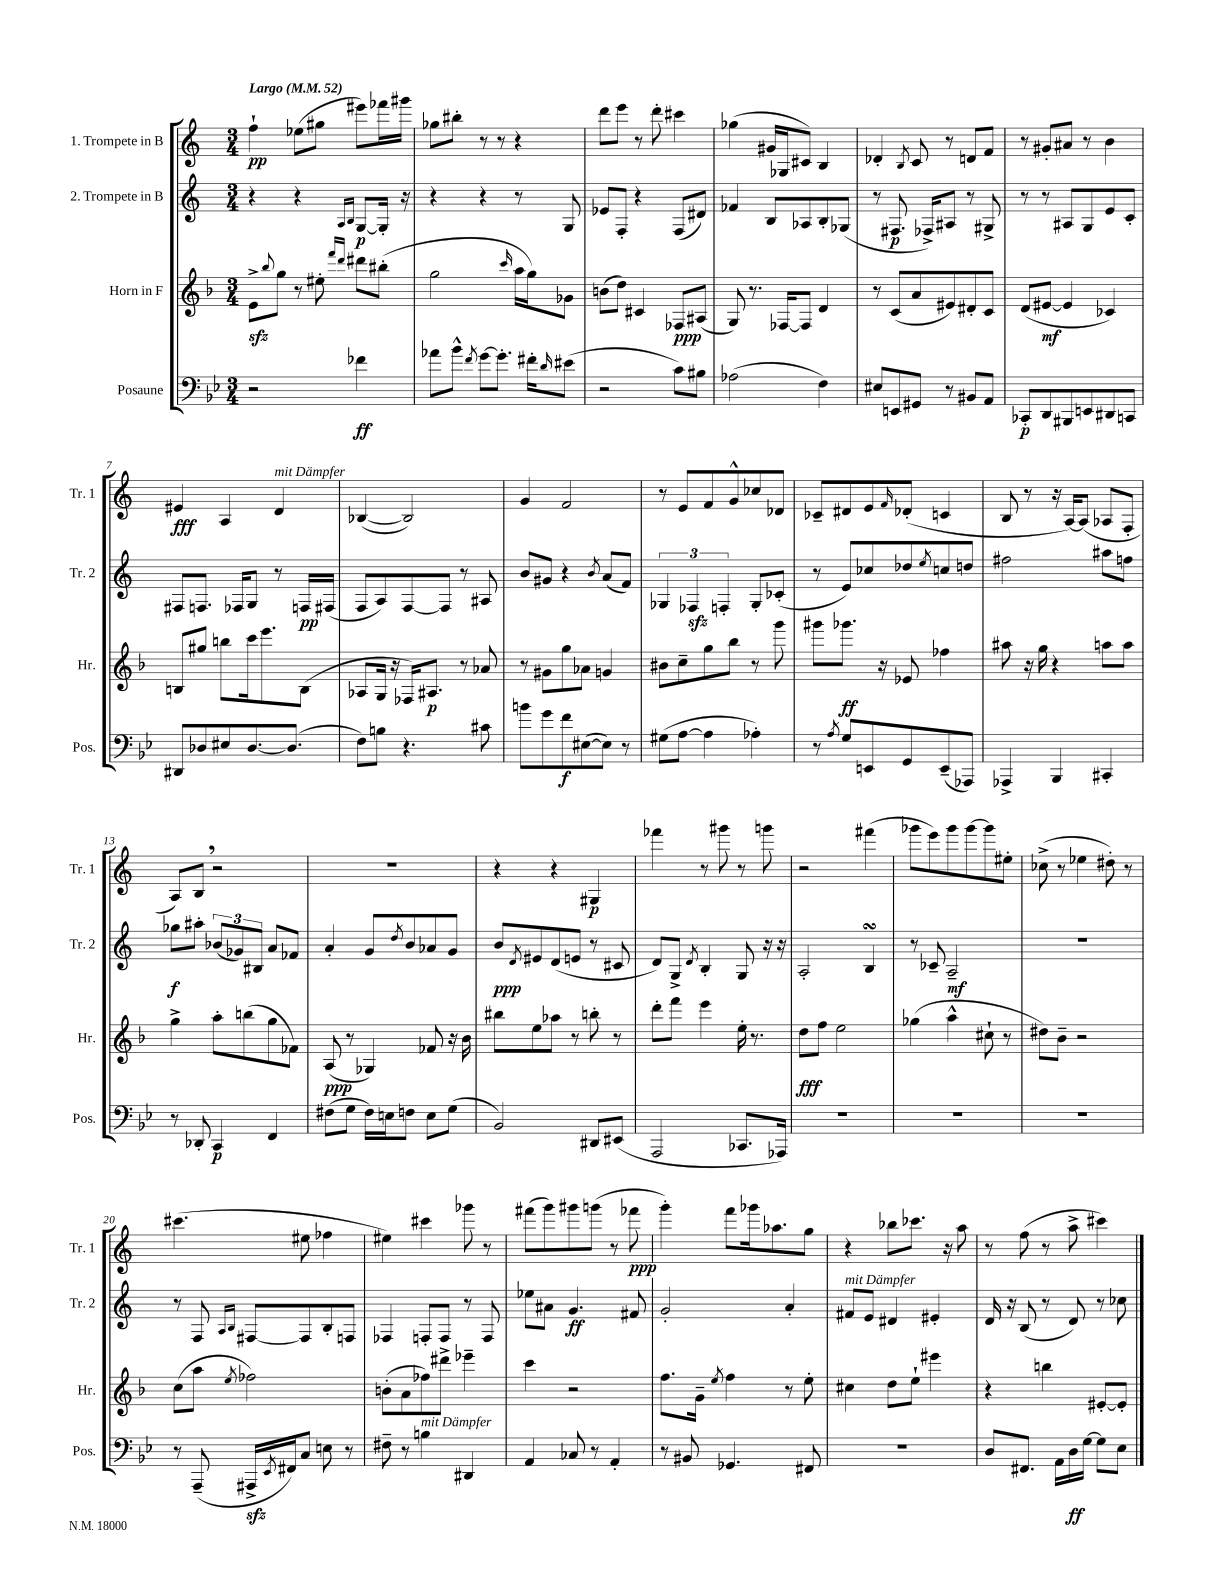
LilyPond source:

<<
\new StaffGroup <<
\new Staff = "s0" \with { instrumentName = "1. Trompete in B" shortInstrumentName = "Tr. 1" } {
    \clef treble \key c \major \numericTimeSignature \time 3/4 \tempo "Largo" 4 = 52
    f''4-!\pp ees''8( gis''8 eis'''8) fes'''16 gis'''16 |
    ges''8 bis''8-. r8 r8 r4 |
    d'''8 e'''8 r8 d'''8-. cis'''4 |
    ges''4( gis'16 ges16 cis'8) b4 |
    des'4-. \acciaccatura { b8 } c'8 r8 d'8 f'8 |
    r8 gis'8-. ais'8 r8 b'4 |
    eis'4\fff a4 d'4^\markup { \italic "mit Dämpfer" } |
    bes4~( bes2) |
    g'4 f'2 |
    r8 e'8 f'8 g'8-^ ces''8 des'8 |
    ces'8-- dis'8 e'8 \grace { f'16 } des'8-.( c'4 |
    b8 r8 r16 a16~) a8( aes8 f8-. |
    a8) b8 \breathe r2 |
    R2. |
    r4 r4 gis4\p |
    fes'''4 r8 gis'''8 r8 g'''8 |
    r2 fis'''4( |
    ges'''8 e'''8) ges'''8 ges'''8~ ges'''8 eis''8-. |
    ces''8->( r8 ees''4 dis''8-.) r8 |
    cis'''4.( eis''8 fes''4 |
    eis''4) cis'''4 ges'''8 r8 |
    fis'''8( g'''8) gis'''8 g'''8( r8 fes'''8\ppp |
    g'''4-.) f'''8 ges'''16 aes''8. g''8 |
    r4 bes''8 ces'''8. r16 a''8 |
    r8 f''8( r8 a''8-> cis'''4) \bar "|." |
}
\new Staff = "s1" \with { instrumentName = "2. Trompete in B" shortInstrumentName = "Tr. 2" } {
    \clef treble \key c \major \numericTimeSignature \time 3/4
    r4 r4 \grace { a16 b16 } g8~\p g16-. r16 |
    r4 r4 r8 g8 |
    ees'8 f8-. r4 f8( dis'8) |
    fes'4 b8 aes8 b8-. ges8( |
    r8 fis8.\p fes16->) ais8 r8 gis8-> |
    r8 r8 ais8 g8 e'8 c'8-. |
    fis8 f8. fes16 g8 r8 f16\pp fis16( |
    f8 a8) f8~ f8 r8 ais8 |
    b'8 gis'8 r4 \acciaccatura { b'8 } a'8( f'8) |
    \tuplet 3/2 { ges4 fes4\sfz f4-. } ges8-. ces'8-.( |
    r8 e'8) ces''8 des''8 \acciaccatura { e''8 } c''8 d''8 |
    fis''2 ais''8 f''8 |
    ges''8\f ais''8-. \tuplet 3/2 { bes'8( ges'8) bis8 } a'8 fes'8 |
    a'4-. g'8 \acciaccatura { d''8 } b'8 aes'8 g'8 |
    b'8\ppp \acciaccatura { d'8 } eis'8 d'8( e'8 r8 cis'8 |
    d'8) g8-> \acciaccatura { d'8 } b4-. g8 r16 r16 |
    a2-. b4\turn |
    r8 ces'8-- a2--\mf |
    R2. |
    r8 f8 \grace { a16 b16 } fis8~ fis8 b8-. f8 |
    fes4 f8-. f8 r8 f8 |
    ees''8 ais'8 g'4.\ff fis'8 |
    g'2-. a'4-. |
    fis'8^\markup { \italic "mit Dämpfer" } e'8 dis'4 eis'4-. |
    d'16 r16 b8( r8 d'8) r8 ces''8 \bar "|." |
}
\new Staff = "s2" \with { instrumentName = "Horn in F" shortInstrumentName = "Hr." } {
    \clef treble \key f \major \numericTimeSignature \time 3/4
    e'8->\sfz \appoggiatura { bes''8 } g''8 r8 eis''8-. \grace { f'''16 d'''16 } dis'''8 bis''8-.( |
    g''2 \grace { c'''16 } a''16 g''16) ges'8 |
    b'8( d''8) cis'4 fes8\ppp ais8( |
    g8) r8. fes16~ fes8 d'4 |
    r8 c'8( a'8 eis'8) dis'8-. c'8 |
    d'8( eis'8~\mf eis'4 ces'4) |
    b8 gis''8 b''8 c'''16 e'''8. b8( |
    aes8 g16 r16 fes16) ais8.\p r8 aes'8 |
    r8 gis'8 g''8 aes'8 g'4 |
    bis'8 c''8-- g''8 bes''8 r8 g'''8 |
    gis'''8 ges'''8.\ff r16 ees'8 fes''4 |
    ais''8 r16 g''16 r4 a''8 a''8 |
    g''4-> a''8-. b''8( g''8 fes'8) |
    a8\ppp( r8 ges4) fes'8 r16 bes'16 |
    bis''8 e''8 aes''8 r8 b''8-. r8 |
    d'''8-. f'''8 e'''4 e''16-. r8. |
    d''8\fff f''8 e''2 |
    ges''4( a''4-^ cis''8-! r8 |
    dis''8) bes'8-- r2 |
    c''8( a''8 \acciaccatura { e''8 } fes''2) |
    b'8-.( a'8 fes''8) dis'''8-> ees'''4-- |
    c'''4 r2 |
    f''8. g'16-- \acciaccatura { e''8 } f''4 r8 e''8-. |
    cis''4 d''8 e''8-! eis'''4 |
    r4 b''4 eis'8~-. eis'8-. \bar "|." |
}
\new Staff = "s3" \with { instrumentName = "Posaune" shortInstrumentName = "Pos." } {
    \clef bass \key bes \major \numericTimeSignature \time 3/4
    r2 fes'4\ff |
    aes'8 bes'8-^ \acciaccatura { f'8 } g'8~ g'8.-. fis'16-. \grace { d'16 } eis'8( |
    r2 c'8) bis8 |
    aes2( f4) |
    eis8 e,8 gis,8 r8 bis,8 a,8 |
    ces,8-.\p d,8 bis,,8 e,8 dis,8 c,8 |
    dis,8 des8 eis8 des8.~ des8.( |
    f8) b8 r4. cis'8 |
    b'8 g'8 f'8\f eis8~( eis8) r8 |
    gis8( a8~ a4 aes4-.) |
    r8 \acciaccatura { a8 } g8 e,8 g,8 e,8--( aes,,8) |
    aes,,4-> bes,,4 cis,4-. |
    r8 des,8-. c,4\p f,4 |
    fis8( g8 fis16) e16 f8 e8 g8( |
    bes,2) dis,8 eis,8( |
    a,,2 ces,8. aes,,16) |
    R2. |
    R2. |
    R2. |
    r8 a,,8--( ais,,16->\sfz \acciaccatura { ees,8 } fis,16) c8 e8 r8 |
    fis8-- r8 b4^\markup { \italic "mit Dämpfer" } dis,4 |
    a,4 ces8 r8 a,4-. |
    r8 bis,8 ges,4. fis,8 |
    R2. |
    d8 fis,8. a,16 d16\ff g16~ g8 ees8 \bar "|." |
}
>>
>>
